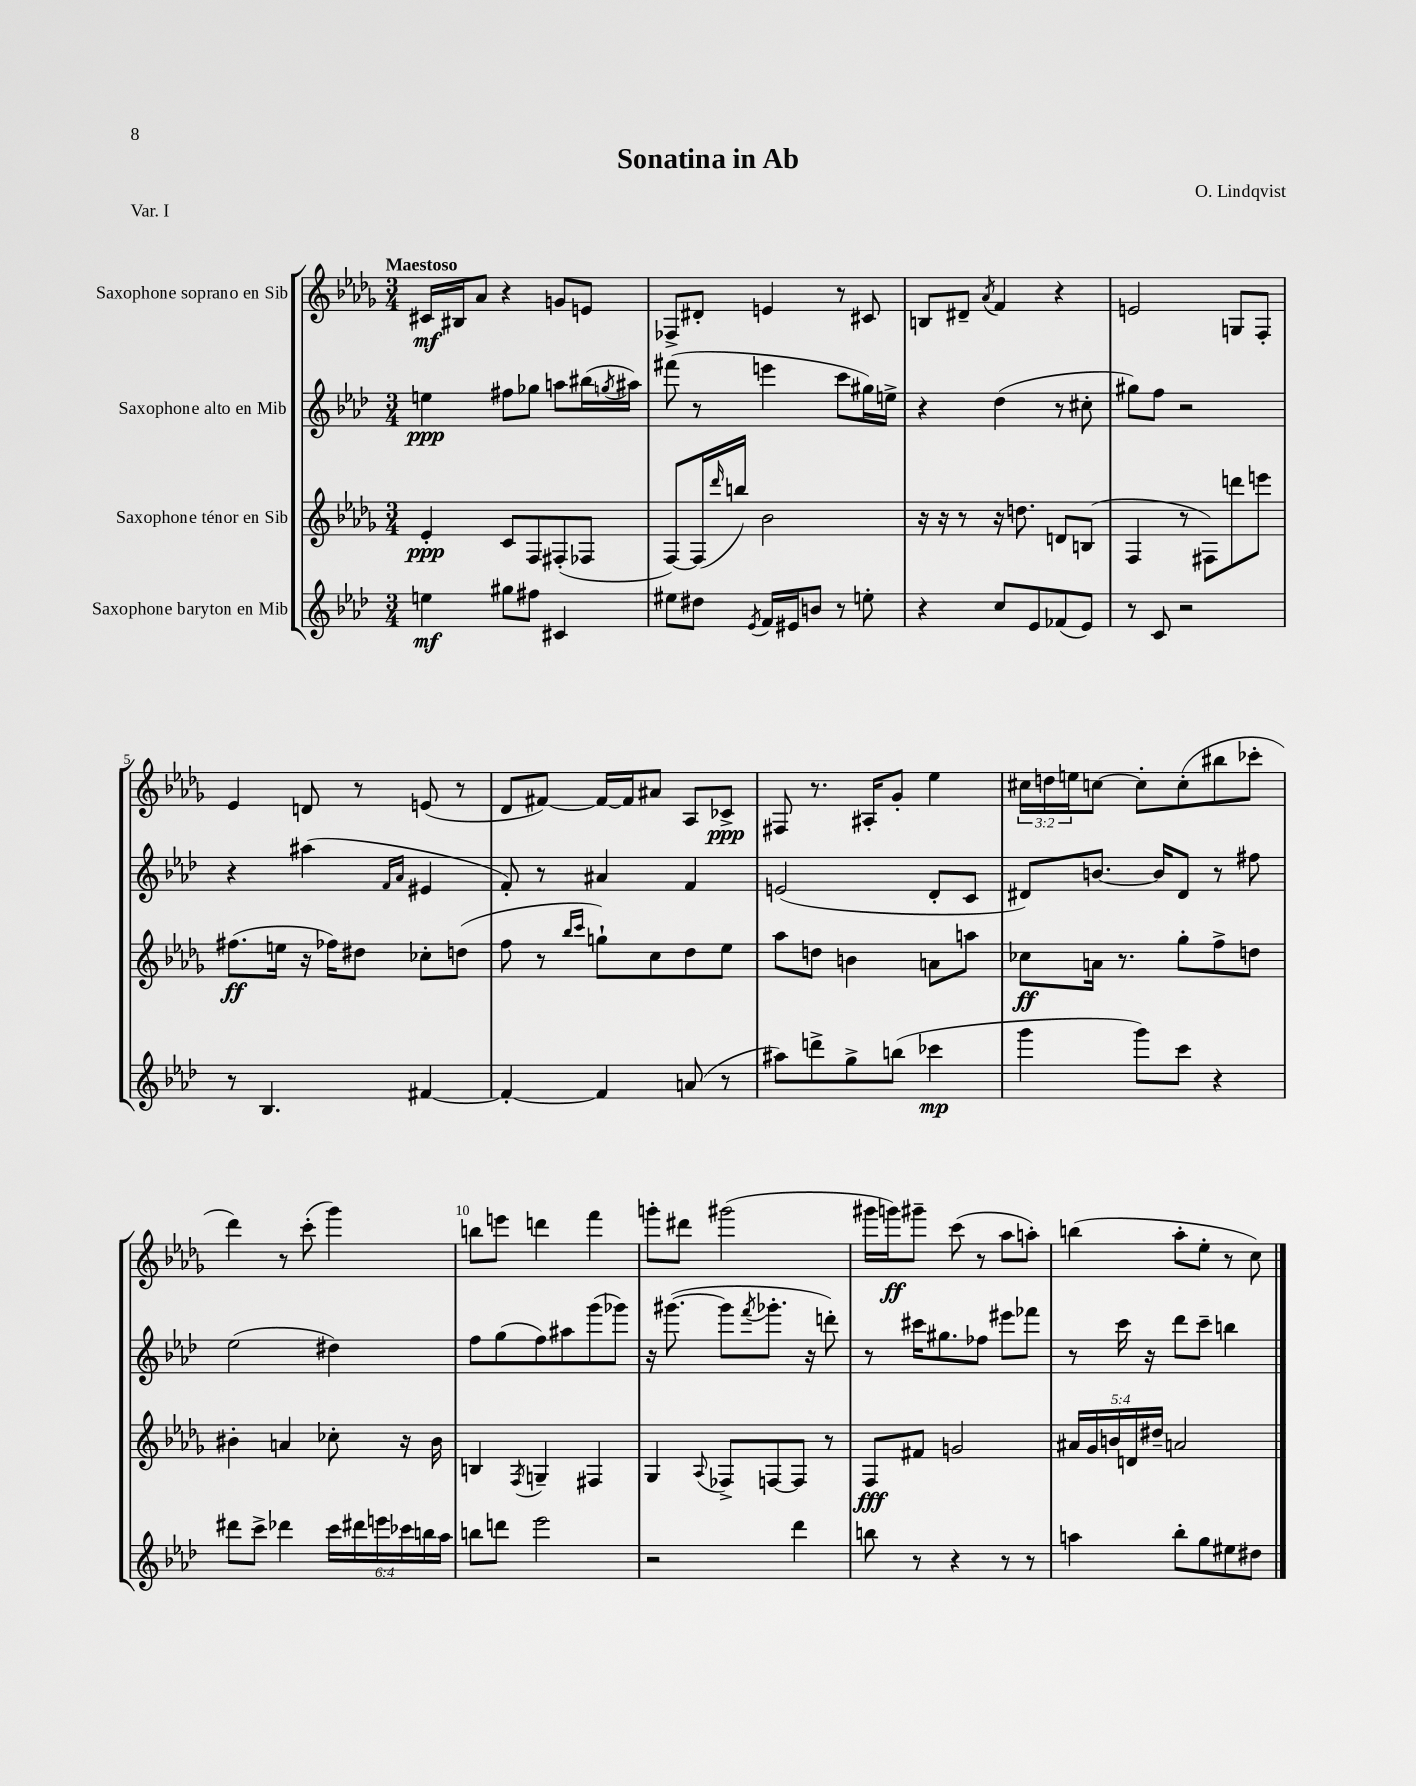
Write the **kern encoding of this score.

**kern	**dynam	**kern	**dynam	**kern	**dynam	**kern	**dynam
*part4	*part4	*part3	*part3	*part2	*part2	*part1	*part1
*staff4	*staff4	*staff3	*staff3	*staff2	*staff2	*staff1	*staff1
*I"Saxophone baryton en Mib	*	*I"Saxophone ténor en Sib	*	*I"Saxophone alto en Mib	*	*I"Saxophone soprano en Sib	*
*clefG2	*	*clefG2	*	*clefG2	*	*clefG2	*
*k[b-e-a-d-]	*	*k[b-e-a-d-g-]	*	*k[b-e-a-d-]	*	*k[b-e-a-d-g-]	*
*M3/4	*	*M3/4	*	*M3/4	*	*M3/4	*
=1	=1	=1	=1	=1	=1	=1	=1
!	!	!	!	!	!	!LO:TX:a:B:t=Maestoso	!
4een\	mf	4e-'/	ppp	4een\	ppp	16c#X/LL	mf
.	.	.	.	.	.	16B#X/J	.
.	.	.	.	.	.	8a-/J	.
8gg#X\L	.	8c/L	.	8ff#X\L	.	4r	.
8ff#X\J	.	8F/	.	8gg-X\J	.	.	.
4c#X/	.	(8F#X'/	.	8aan\L	.	8gn/L	.
.	.	8F-X/J	.	(16bb#X\L	.	8en/J	.
.	.	.	.	8qggn/	.	.	.
.	.	.	.	16aa#X\JJ)	.	.	.
=2	=2	=2	=2	=2	=2	=2	=2
8ee#X\L	.	[8F/L)	.	(8fff#X\	.	8F-X^/L	.
8dd#X\J	.	(16F/L]	.	8r	.	8d#X'/J	.
.	.	16qqddd-/	.	.	.	.	.
.	.	16bbn/JJ)	.	.	.	.	.
8qe-/	.	.	.	.	.	.	.
16f/LL	.	2b-\	.	4eeen\	.	4en/	.
16e#X/J	.	.	.	.	.	.	.
8bn/J	.	.	.	.	.	.	.
8r	.	.	.	8ccc\L	.	8r	.
8een'\	.	.	.	16gg#X\L)	.	8c#X/	.
.	.	.	.	16een^\JJ	.	.	.
=3	=3	=3	=3	=3	=3	=3	=3
4r	.	16r	.	4r	.	8Bn/L	.
.	.	16r	.	.	.	.	.
.	.	8r	.	.	.	8d#X~/J	.
.	.	.	.	.	.	8qa-/	.
8cc/L	.	16r	.	(4dd-\	.	4f/	.
.	.	8.ddn\	.	.	.	.	.
8e-/	.	.	.	.	.	.	.
(8f-X/	.	8dn/L	.	8r	.	4r	.
8e-/J)	.	(8Bn/J	.	8cc#X'\	.	.	.
=4	=4	=4	=4	=4	=4	=4	=4
8r	.	4F/	.	8gg#X\L)	.	2en/	.
8c/	.	.	.	8ff\J	.	.	.
2r	.	8r	.	2r	.	.	.
.	.	8F#X\L)	.	.	.	.	.
.	.	8dddn\	.	.	.	8Gn/L	.
.	.	8eeen\J	.	.	.	8F'/J	.
!!LO:LB:g=z
=5	=5	=5	=5	=5	=5	=5	=5
8r	.	(8.ff#X\L	ff	4r	.	4e-/	.
4.B-/	.	.	.	.	.	.	.
.	.	16een\Jk	.	.	.	.	.
.	.	16r	.	(4aa#X\	.	8dn/	.
.	.	16ff-X\KL)	.	.	.	.	.
.	.	8dd#X\J	.	.	.	8r	.
.	.	.	.	16qqf/LL	.	.	.
.	.	.	.	16qqa-/JJ	.	.	.
[4f#X/	.	8cc-X'\L	.	4e#X/	.	(8en/	.
.	.	(8ddn\J	.	.	.	8r	.
=6	=6	=6	=6	=6	=6	=6	=6
4f#'/_	.	8ff\	.	8f'/)	.	8d-/L	.
.	.	8r	.	8r	.	[8f#X/J)	.
.	.	16qqbb-/LL	.	.	.	.	.
.	.	16qqccc/JJ	.	.	.	.	.
4f#/]	.	8ggn`\L)	.	4a#X/	.	16f#/LL_	.
.	.	.	.	.	.	16f#/J]	.
.	.	8cc\	.	.	.	8a#X/J	.
(8an/	.	8dd-\	.	4f/	.	8A-/L	.
8r	.	8ee-\J	.	.	.	8c-X^/J	ppp
=7	=7	=7	=7	=7	=7	=7	=7
8aa#X\L)	.	8aa-\L	.	(2en/	.	8F#X/	.
8dddn^\	.	8ddn\J	.	.	.	8.r	.
8gg^\	.	4bn\	.	.	.	.	.
.	.	.	.	.	.	16A#X'/KL	.
(8bbn\J	.	.	.	.	.	8g-'/J	.
4ccc-X\	mp	8an\L	.	8d-'/L	.	4ee-\	.
.	.	8aan\J	.	8c/J	.	.	.
=8	=8	=8	=8	=8	=8	=8	=8
4ggg\	.	8cc-X\L	ff	8d#X/L)	.	24cc#X\LL	.
.	.	.	.	.	.	24ddn\	.
.	.	.	.	.	.	24een\J	.
.	.	16an\Jk	.	[8.bn/J	.	[8ccn\J	.
.	.	8.r	.	.	.	.	.
8ggg\L)	.	.	.	.	.	8cc'\L]	.
.	.	.	.	16b/KL]	.	.	.
8ccc\J	.	8gg-'\L	.	8d#/J	.	(8cc'\	.
4r	.	8ff^\	.	8r	.	8bb#X\	.
.	.	8ddn\J	.	8ff#X\	.	8ccc-X'\J	.
!!LO:LB:g=z
=9	=9	=9	=9	=9	=9	=9	=9
8ddd#X\L	.	4b#X'\	.	(2ee-\	.	4ddd-\)	.
8ccc^\J	.	.	.	.	.	.	.
4ddd-X\	.	4an/	.	.	.	8r	.
.	.	.	.	.	.	(8ccc'\	.
24ccc\LL	.	8cc-X'\	.	4dd#X\)	.	4ggg-\)	.
24ddd#X\	.	.	.	.	.	.	.
24eeen\	.	.	.	.	.	.	.
24ccc-X\	.	16r	.	.	.	.	.
24bbn\	.	.	.	.	.	.	.
.	.	16b#\	.	.	.	.	.
24aa-\JJ	.	.	.	.	.	.	.
=10	=10	=10	=10	=10	=10	=10	=10
8bbn\L	.	4Bn/	.	8ff\L	.	8bbn\L	.
8dddn\J	.	.	.	(8gg\	.	8eeen\J	.
.	.	8qF/	.	.	.	.	.
2eee-\	.	4Gn~/	.	8ff\)	.	4dddn\	.
.	.	.	.	8aa#X\	.	.	.
.	.	4F#X/	.	(8ggg\	.	4fff\	.
.	.	.	.	8ggg-X\J)	.	.	.
=11	=11	=11	=11	=11	=11	=11	=11
2r	.	4G-/	.	16r	.	8gggn'\L	.
.	.	.	.	([8.ggg#X\	.	.	.
.	.	.	.	.	.	8ddd#X\J	.
.	.	8qqA-/	.	.	.	.	.
.	.	8F-X^/L	.	8ggg#\L]	.	(2ggg#X\	.
.	.	.	.	8qfff/	.	.	.
.	.	[8Fn/	.	8.ggg-X'\J	.	.	.
4ddd-\	.	8F/J]	.	.	.	.	.
.	.	.	.	16r	.	.	.
.	.	8r	.	8dddn'\)	.	.	.
=12	=12	=12	=12	=12	=12	=12	=12
8bbn\	.	8F/L	fff	8r	.	16ggg#X\LL	.
.	.	.	.	.	.	16gggn\J)	ff
8r	.	8f#X/J	.	16ccc#X\KL	.	8ggg#X~\J	.
.	.	.	.	8.gg#X\	.	.	.
4r	.	2gn/	.	.	.	(8ccc\	.
.	.	.	.	8ff-X\J	.	8r	.
8r	.	.	.	8eee#X\L	.	8aa-\L	.
8r	.	.	.	8fff-X\J	.	8aan'\J)	.
=13	=13	=13	=13	=13	=13	=13	=13
4aan\	.	20a#X/LL	.	8r	.	(4bbn\	.
.	.	20g-/	.	.	.	.	.
.	.	20bn/	.	.	.	.	.
.	.	.	.	16ccc\	.	.	.
.	.	20dn/	.	.	.	.	.
.	.	.	.	16r	.	.	.
.	.	20dd#X~/JJ	.	.	.	.	.
8bb-'\L	.	2an/	.	8ddd-\L	.	8aa-'\L	.
8gg\	.	.	.	8ccc~\J	.	8ee-'\J	.
8ee#X\	.	.	.	4bbn\	.	8r	.
8dd#X\J	.	.	.	.	.	8cc\)	.
==	==	==	==	==	==	==	==
*-	*-	*-	*-	*-	*-	*-	*-
